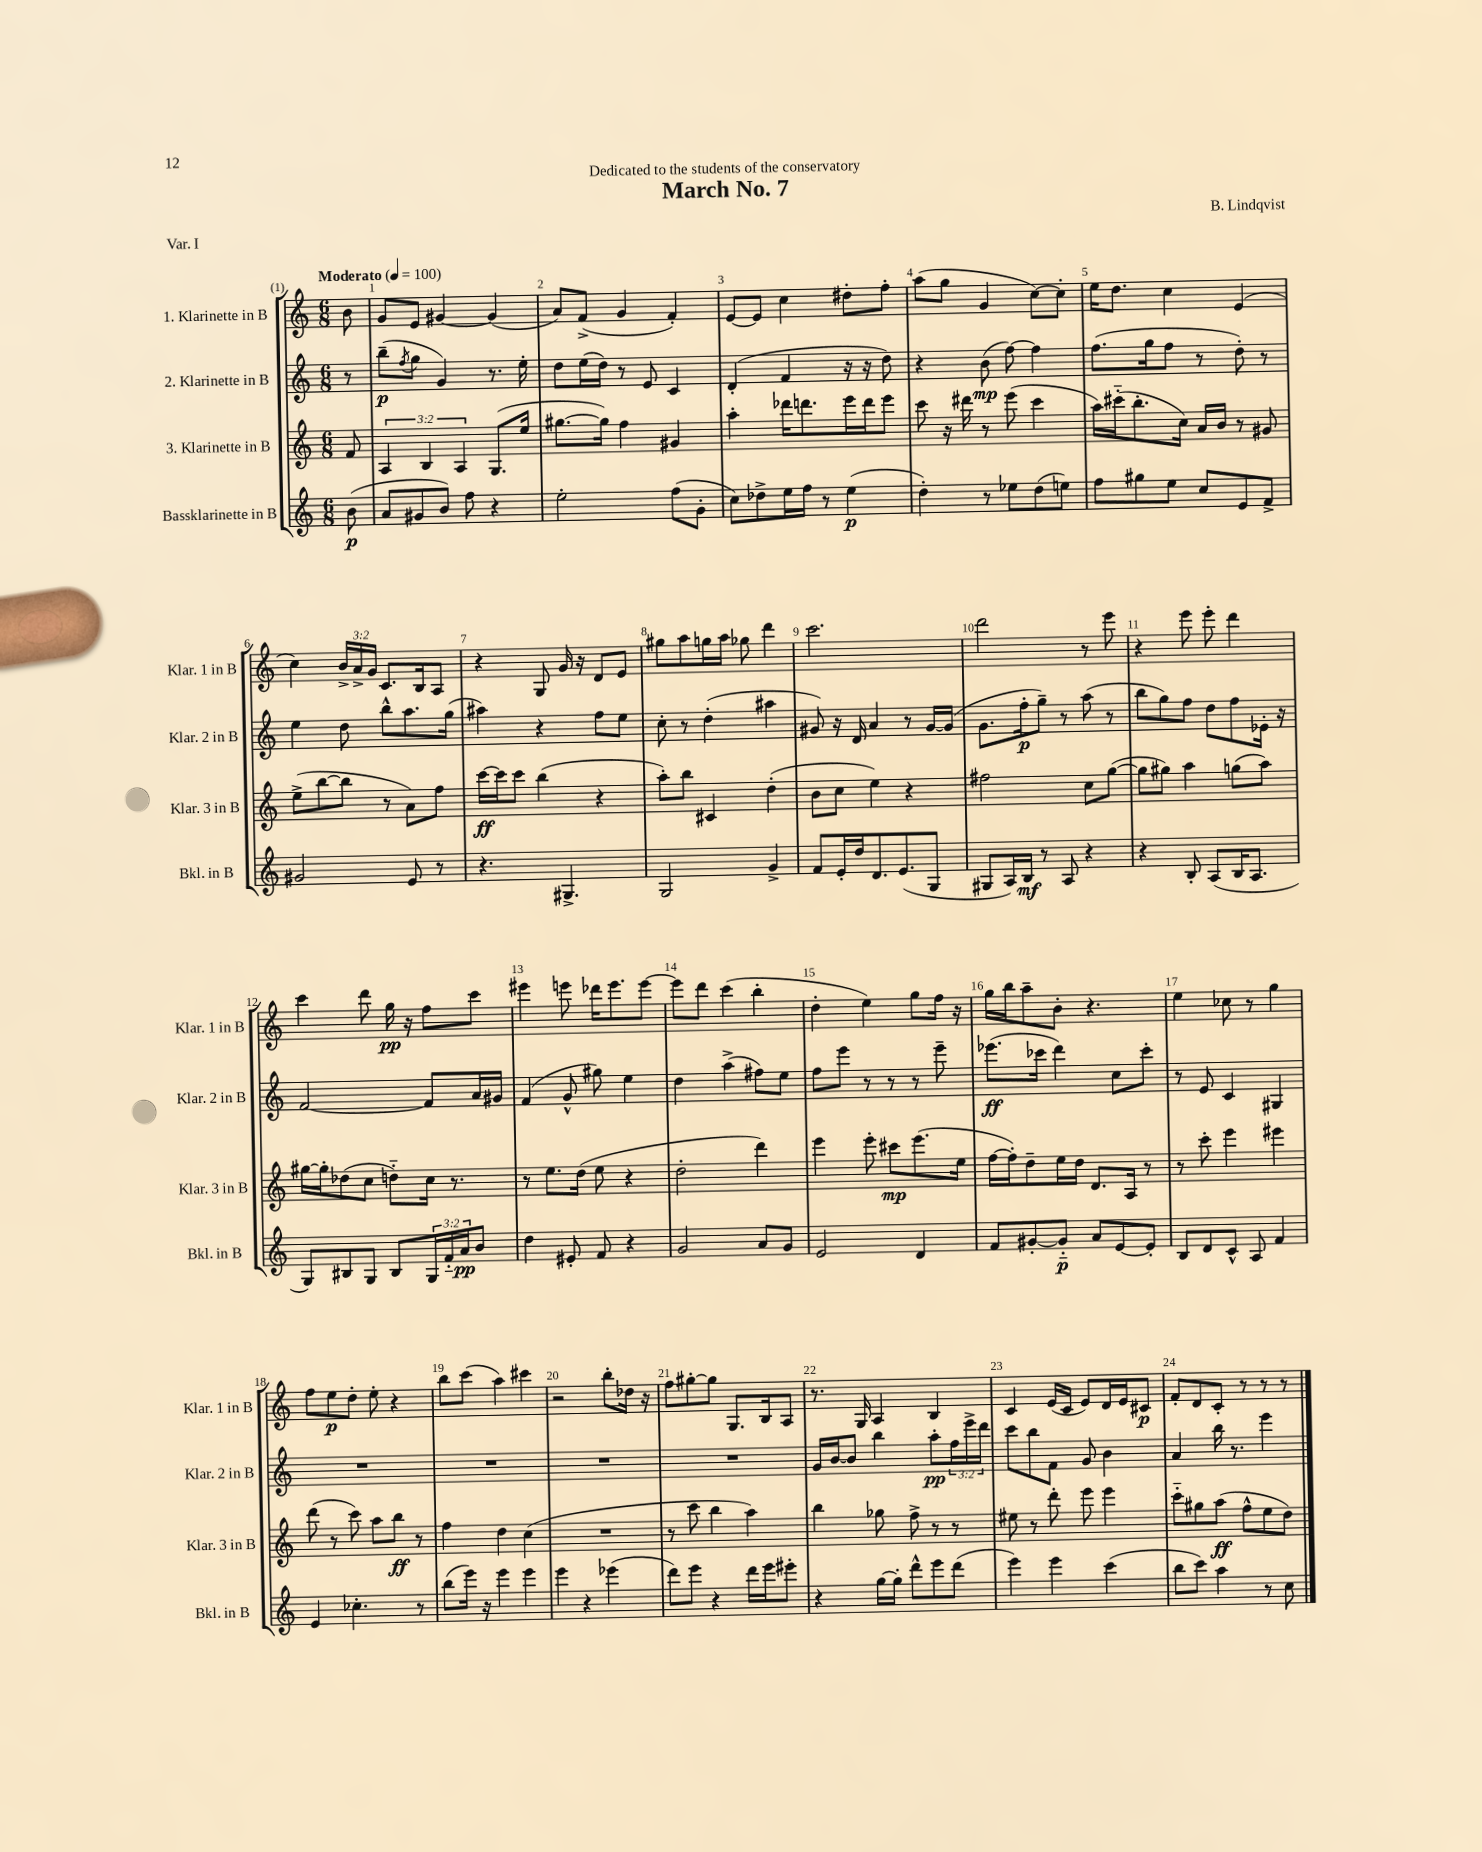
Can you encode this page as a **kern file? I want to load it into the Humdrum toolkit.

**kern	**dynam	**kern	**dynam	**kern	**dynam	**kern	**dynam
*part4	*part4	*part3	*part3	*part2	*part2	*part1	*part1
*staff4	*staff4	*staff3	*staff3	*staff2	*staff2	*staff1	*staff1
*I"Bassklarinette in B	*	*I"3. Klarinette in B	*	*I"2. Klarinette in B	*	*I"1. Klarinette in B	*
*I'Bkl. in B	*	*I'Klar. 3 in B	*	*I'Klar. 2 in B	*	*I'Klar. 1 in B	*
*clefG2	*	*clefG2	*	*clefG2	*	*clefG2	*
*k[]	*	*k[]	*	*k[]	*	*k[]	*
*M6/8	*	*M6/8	*	*M6/8	*	*M6/8	*
*MM100	*	*MM100	*	*MM100	*	*MM100	*
=	=	=	=	=	=	=	=
!	!	!	!	!	!	!LO:TX:a:B:t=Moderato	!
(8b\	p	8f/	.	8r	.	8b\	.
=1	=1	=1	=1	=1	=1	=1	=1
8a/L	.	6A/	.	(8bb~\L	p	8g/L	.
.	.	.	.	8qff/	.	.	.
8g#X/	.	.	.	8gg\J	.	8e/J	.
.	.	6B/	.	.	.	.	.
8b/J)	.	.	.	4g/)	.	[4g#X/	.
.	.	6A/	.	.	.	.	.
8ff\	.	.	.	.	.	.	.
4r	.	(8.G/L	.	8.r	.	(4g#/]	.
.	.	16ee/Jk	.	16ee'\	.	.	.
=2	=2	=2	=2	=2	=2	=2	=2
2ee'\	.	[8.gg#X\L	.	8dd\L	.	8a/L)	.
.	.	.	.	(16ee\L	.	(8f^/J	.
.	.	16gg#\Jk])	.	16dd\JJ)	.	.	.
.	.	4ff\	.	8r	.	4g/	.
.	.	.	.	8e/	.	.	.
(8ff\L	.	4g#X/	.	4c/	.	4f'/)	.
8g'\J	.	.	.	.	.	.	.
=3	=3	=3	=3	=3	=3	=3	=3
8cc\L)	.	4aa'\	.	(4d'/	.	[8e/L	.
8dd-X^\	.	.	.	.	.	8e/J]	.
16ee\L	.	16ddd-X\KL	.	4f/	.	4cc\	.
16ff\JJ	.	8.dddn\	.	.	.	.	.
8r	.	.	.	.	.	.	.
(4ee\	p	16eee\L	.	16r	.	8dd#X'\L	.
.	.	16ddd\J	.	16r	.	.	.
.	.	8eee\J	.	8dd\)	.	8ff'\J	.
=4	=4	=4	=4	=4	=4	=4	=4
4dd'\)	.	8ccc\	.	4r	.	(8aa\L	.
.	.	16r	.	.	.	8gg\J	.
.	.	16ddd#X\	.	.	.	.	.
8r	.	8r	.	(8b\	mp	4g/	.
8ee-X\L	.	(8eee\	.	[8ff\)	.	.	.
(8dd\	.	4ccc\	.	4ff\]	.	[8cc\L)	.
8een\J)	.	.	.	.	.	8cc'\J]	.
=5	=5	=5	=5	=5	=5	=5	=5
8ff\L	.	16aa\LL)	.	(8.ff\L	.	16ee\KL	.
.	.	(16ccc#X\J	.	.	.	8.dd\J	.
8gg#X\	.	8.bb'\	.	.	.	.	.
.	.	.	.	16gg\k	.	.	.
8ee\J	.	.	.	8ff\J	.	4cc\	.
.	.	16cc\Jk)	.	.	.	.	.
8cc/L	.	16a/LL	.	8r	.	.	.
.	.	16b/JJ	.	.	.	.	.
8e/	.	8r	.	8dd'\)	.	(4e/	.
8f^/J	.	8g#X/	.	8r	.	.	.
!!LO:LB:g=z
=6	=6	=6	=6	=6	=6	=6	=6
2g#X/	.	(8ee^\L	.	4ee\	.	4cc\)	.
.	.	[8bb\	.	.	.	.	.
.	.	8bb\J]	.	8dd\	.	24b^/LL	.
.	.	.	.	.	.	24a^/	.
.	.	.	.	.	.	24g/JJ	.
.	.	8r	.	8bb^^\L	.	8.c/L	.
8e/	.	8a\L)	.	8.aa\	.	.	.
.	.	.	.	.	.	16B/k	.
8r	.	8ff\J	.	.	.	8A/J	.
.	.	.	.	(16gg\Jk	.	.	.
=7	=7	=7	=7	=7	=7	=7	=7
4.r	.	[16ccc\LL	ff	4aa#X\)	.	4r	.
.	.	16ccc\J]	.	.	.	.	.
.	.	8ccc\J	.	.	.	.	.
.	.	(4bb\	.	4r	.	8G/	.
4.G#X^/	.	.	.	.	.	16g/	.
.	.	.	.	.	.	16r	.
.	.	4r	.	8ff\L	.	8d/L	.
.	.	.	.	8ee\J	.	8e/J	.
=8	=8	=8	=8	=8	=8	=8	=8
2G/	.	8aa'\L)	.	8cc'\	.	8gg#X\L	.
.	.	8bb\J	.	8r	.	8aa\	.
.	.	4c#X/	.	(4dd'\	.	16ggn\L	.
.	.	.	.	.	.	16aa\JJ	.
.	.	.	.	.	.	8gg-X\	.
4g^/	.	(4dd'\	.	4aa#X\	.	4ddd\	.
=9	=9	=9	=9	=9	=9	=9	=9
8f/L	.	8b\L	.	8g#X/)	.	2.ccc\	.
16e'/L	.	8cc\J	.	16r	.	.	.
16dd/J	.	.	.	16d/	.	.	.
8.d/	.	4ee\)	.	4a/	.	.	.
(8.e/	.	.	.	.	.	.	.
.	.	4r	.	8r	.	.	.
8G/J	.	.	.	[16g#/LL	.	.	.
.	.	.	.	(16g#/JJ]	.	.	.
=10	=10	=10	=10	=10	=10	=10	=10
8G#X/L	.	2ff#X\	.	8.g\L	.	2ddd\	.
16A/L)	.	.	.	.	.	.	.
16B/JJ	mf	.	.	16ff'\k	p	.	.
8r	.	.	.	8gg~\J)	.	.	.
8A/	.	.	.	8r	.	.	.
4r	.	8cc\L	.	(8aa\	.	8r	.
.	.	([8gg\J	.	8r	.	8eee\	.
=11	=11	=11	=11	=11	=11	=11	=11
4r	.	8gg\L]	.	8bb\L	.	4r	.
.	.	8gg#X\J)	.	8gg\)	.	.	.
8B'/	.	4aa\	.	8ff\J	.	8eee\	.
(8A/L	.	.	.	8dd\L	.	8eee'\	.
16B/K	.	(8ggn\L	.	8ff\	.	4ddd\	.
8.A/J	.	.	.	.	.	.	.
.	.	8aa\J)	.	16e-X'\Jk	.	.	.
.	.	.	.	16r	.	.	.
!!LO:LB:g=z
=12	=12	=12	=12	=12	=12	=12	=12
8G/L)	.	[16gg#X\LL	.	[2f/	.	4ccc\	.
.	.	16gg#'\J]	.	.	.	.	.
8B#X/	.	(8dd-X\	.	.	.	.	.
8G/J	.	8cc\J	.	.	.	8ddd\	.
8B#/L	.	8ddn\L)	.	.	.	16gg\	pp
.	.	.	.	.	.	16r	.
24G/L	.	16cc\Jk	.	8f/L]	.	8ff\L	.
24f/	.	.	.	.	.	.	.
.	.	8.r	.	.	.	.	.
24a/J	pp	.	.	.	.	.	.
8b/J	.	.	.	16a/L	.	8ccc\J	.
.	.	.	.	16g#X/JJ	.	.	.
=13	=13	=13	=13	=13	=13	=13	=13
4dd\	.	8r	.	(4f/	.	4eee#X\	.
.	.	8.ee\L	.	.	.	.	.
8e#X'/	.	.	.	8g^^/	.	8eeen\	.
.	.	(16dd\Jk	.	.	.	.	.
8f/	.	8ee\	.	8gg#X\)	.	16ddd-X\KL	.
.	.	.	.	.	.	8.eee\	.
4r	.	4r	.	4ee\	.	.	.
.	.	.	.	.	.	[8eee\J	.
=14	=14	=14	=14	=14	=14	=14	=14
2g/	.	2dd'\	.	4dd\	.	8eee\L]	.
.	.	.	.	.	.	8ddd\J	.
.	.	.	.	(4aa^\	.	(4ccc\	.
8a/L	.	4ddd\)	.	8ff#X\L)	.	4bb'\	.
8g/J	.	.	.	8ee\J	.	.	.
=15	=15	=15	=15	=15	=15	=15	=15
2e/	.	4eee\	.	8ff\L	.	4dd'\	.
.	.	.	.	8eee\J	.	.	.
.	.	8eee'\	.	8r	.	4ee\)	.
.	.	8ccc#X\L	mp	8r	.	.	.
4d/	.	(8.eee\	.	8r	.	8gg\L	.
.	.	.	.	8eee~\	.	16ff\Jk	.
.	.	16ee\Jk	.	.	.	16r	.
=16	=16	=16	=16	=16	=16	=16	=16
8f/L	.	[16ff\LL	.	(8.eee-X\L	ff	16gg\LL	.
.	.	16ff'\J])	.	.	.	16bb\J	.
[8g#X'/	.	8dd~\	.	.	.	8aa~\	.
.	.	.	.	16ccc-X\Jk	.	.	.
8g#/J]	p	16ee\L	.	4ddd\)	.	8b'\J	.
.	.	16dd\JJ	.	.	.	.	.
8a/L	.	8.d/L	.	.	.	4.r	.
[8e/	.	.	.	8cc\L	.	.	.
.	.	16A/Jk	.	.	.	.	.
8e'/J]	.	8r	.	8ccc-'\J	.	.	.
=17	=17	=17	=17	=17	=17	=17	=17
8B/L	.	8r	.	8r	.	4ee\	.
8d/	.	8ccc'\	.	8e/	.	.	.
8c^^/J	.	4eee\	.	4c/	.	8cc-X\	.
8A/	.	.	.	.	.	8r	.
4f/	.	4eee#X\	.	4G#X/	.	4gg\	.
!!LO:LB:g=z
=18	=18	=18	=18	=18	=18	=18	=18
4e/	.	(8ddd\	.	2.r	.	8ff\L	.
.	.	8r	.	.	.	8ee\	p
4.cc-X'\	.	8ccc\)	.	.	.	8dd'\J	.
.	.	8aa\L	.	.	.	8ee'\	.
.	.	8bb\J	ff	.	.	4r	.
8r	.	8r	.	.	.	.	.
=19	=19	=19	=19	=19	=19	=19	=19
(8bb\L	.	4ff\	.	2.r	.	8bb\L	.
16eee\Jk)	.	.	.	.	.	(8ccc\J	.
16r	.	.	.	.	.	.	.
4eee\	.	4dd\	.	.	.	4aa\)	.
4eee\	.	(4cc\	.	.	.	4ccc#X\	.
=20	=20	=20	=20	=20	=20	=20	=20
4eee\	.	2.r	.	2.r	.	2r	.
4r	.	.	.	.	.	.	.
(4eee-X\	.	.	.	.	.	8bb'\L	.
.	.	.	.	.	.	16dd-X\Jk	.
.	.	.	.	.	.	16r	.
=21	=21	=21	=21	=21	=21	=21	=21
8ddd\L)	.	8r	.	2.r	.	8ff\L	.
8eee\J	.	8ccc\	.	.	.	[8gg#X'\	.
4r	.	4bb\	.	.	.	8gg#\J]	.
.	.	.	.	.	.	8.G/L	.
16ddd\LL	.	4aa\)	.	.	.	.	.
16eee\J	.	.	.	.	.	16B/k	.
8eee#X'\J	.	.	.	.	.	8A/J	.
=22	=22	=22	=22	=22	=22	=22	=22
4r	.	4bb\	.	16g/LL	.	8.r	.
.	.	.	.	[16b/J	.	.	.
.	.	.	.	8b/J]	.	.	.
.	.	.	.	.	.	16G/	.
[16gg\LL	.	8gg-X\	.	4bb\	.	4A/	.
16gg'\JJ]	.	.	.	.	.	.	.
8ddd^^\L	.	8ff^\	.	.	.	.	.
8eee\	.	8r	.	8aa'\L	pp	4B/	.
(8ddd\J	.	8r	.	24ff\L	.	.	.
.	.	.	.	24eee^\	.	.	.
.	.	.	.	24ddd\JJ	.	.	.
=23	=23	=23	=23	=23	=23	=23	=23
4eee\)	.	8ee#X\	.	8ccc\L	.	4c/	.
.	.	8r	.	8bb\	.	.	.
4eee\	.	8ddd'\	.	8f\J	.	(16e/LL	.
.	.	.	.	.	.	16c/JJ	.
.	.	8eee\	.	8g/	.	8e/L)	.
(4ccc\	.	4eee\	.	4b\	.	16d/L	.
.	.	.	.	.	.	16e/J	.
.	.	.	.	.	.	8c#X/J	p
=24	=24	=24	=24	=24	=24	=24	=24
8bb\L	.	8ccc\L	.	4a/	.	8f'/L	.
8ccc\J)	.	8gg#X\	.	.	.	8d/	.
4aa\	.	(8aa\J	ff	16bb\	.	8c'/J	.
.	.	.	.	8.r	.	.	.
.	.	8ff^^\L	.	.	.	8r	.
8r	.	8ee\	.	4eee\	.	8r	.
8cc\	.	8dd\J)	.	.	.	8r	.
==	==	==	==	==	==	==	==
*-	*-	*-	*-	*-	*-	*-	*-
